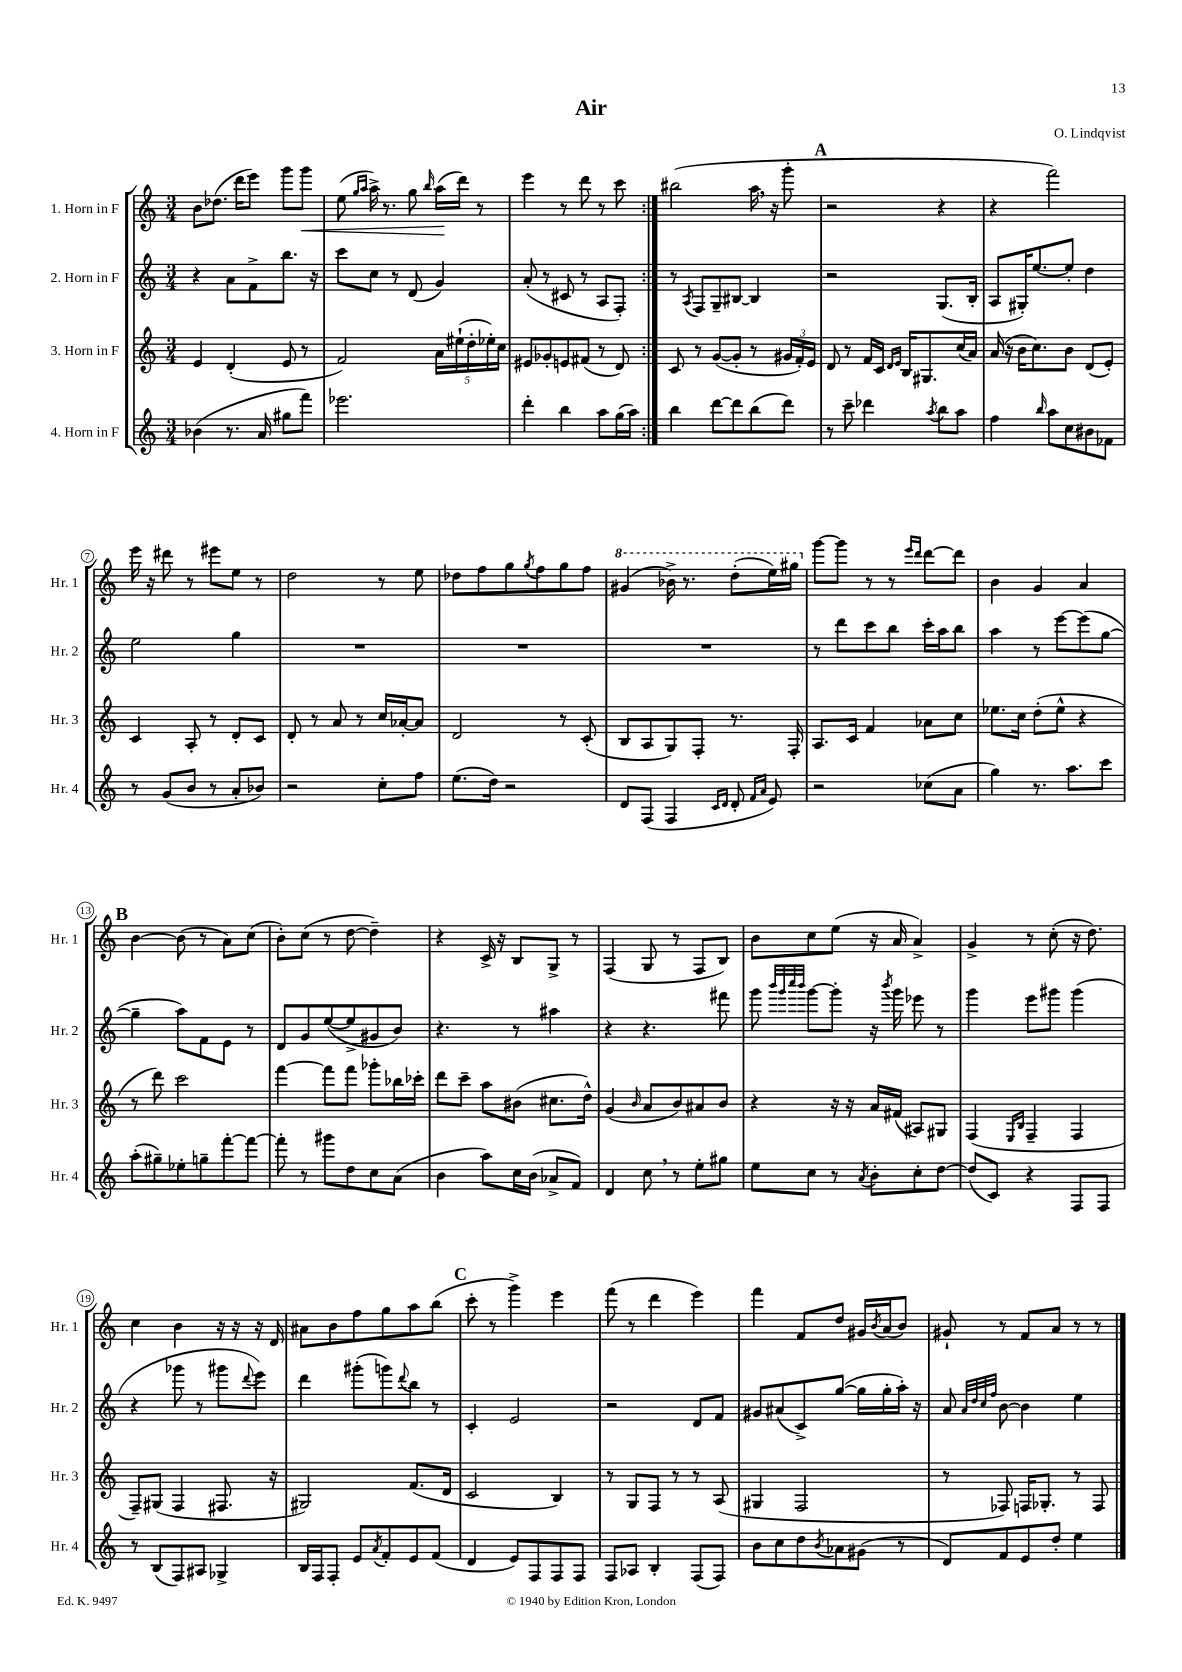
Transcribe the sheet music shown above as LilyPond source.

\header { title = "Air" composer = "O. Lindqvist" }
<<
\new StaffGroup <<
\new Staff = "s0" \with { instrumentName = "1. Horn in F" shortInstrumentName = "Hr. 1" } {
    \clef treble \key c \major \numericTimeSignature \time 3/4
    \repeat volta 2 { b'8 des''8.( d'''16 e'''8) g'''8 g'''8\< |
    e''8( \grace { g''16 a''16 } a''16->) r8. g''8 \grace { b''16 } a''16\!( d'''16) r8 |
    e'''4 r8 d'''8 r8 c'''8 | }
    bis''2( a''16 \breathe r16 g'''8-. |
    \mark \markup { \bold "A" } r2 r4 |
    r4 f'''2) |
    e'''16 r16 dis'''8 r8 eis'''8 e''8 r8 |
    d''2 r8 e''8 |
    des''8 f''8 g''8 \acciaccatura { g''8 } f''8 g''8 f''8 |
    \ottava #1 gis''4( bes''16->) r8. d'''8-.( e'''16) gis'''16 \ottava #0 |
    g'''8~ g'''8 r8 r8 \grace { e'''16 d'''16 } d'''8~ d'''8 |
    b'4 g'4 a'4 |
    \mark \markup { \bold "B" } b'4~ b'8( r8 a'8) c''8( |
    b'8-.) c''8( r8 d''8~ d''4--) |
    r4 c'16-> r16 b8 g8-> r8 |
    f4( g8 r8 f8 b8) |
    b'8 c''8 e''8( r16 a'16 a'4->) |
    g'4-> r8 c''8-.( r16 d''8.) |
    c''4 b'4 r16 r16 r16 d'16 |
    ais'8 b'8 f''8 g''8 a''8 b''8( |
    \mark \markup { \bold "C" } c'''8-. r8 g'''4->) e'''4 |
    f'''8( r8 d'''4 e'''4) |
    f'''4 f'8 d''8 gis'16 \acciaccatura { b'8 } a'16( b'8) |
    gis'8-! r8 f'8 a'8 r8 r8 \bar "|." |
}
\new Staff = "s1" \with { instrumentName = "2. Horn in F" shortInstrumentName = "Hr. 2" } {
    \clef treble \key c \major \numericTimeSignature \time 3/4
    \repeat volta 2 { r4 a'8 f'8-> b''8. r16 |
    c'''8 c''8 r8 d'8( g'4) |
    a'8-.( r8 cis'8 r8 a8 f8-.) | }
    r8 \acciaccatura { a8 } f8 g8-- bis8~ bis4 |
    \mark \markup { \bold "A" } r2 g8.( b16-. |
    a8 gis16-.) e''8.~ e''8-. d''4 |
    e''2 g''4 |
    R2. |
    R2. |
    R2. |
    r8 d'''8 c'''8 b''8 c'''16-. a''16 b''8 |
    a''4 r8 e'''8~ e'''8( g''8~ |
    \mark \markup { \bold "B" } g''4-- a''8) f'8 e'8 r8 |
    d'8 g'8 e''8~( e''8-> gis'8 b'8) |
    r4. r8 ais''4 |
    r4 r4. fis'''8 |
    g'''8 \grace { b'''32 g'''32 c''''32 b'''32 } g'''8~ g'''8-. r16 \acciaccatura { b'''8 } g'''16 ees'''8 r8 |
    g'''4 e'''8 gis'''8 gis'''4( |
    r4 ges'''8 r8 gis'''8 \appoggiatura { d'''8 } e'''8) |
    d'''4 gis'''8-.( g'''8) \appoggiatura { d'''8 } b''8 r8 |
    \mark \markup { \bold "C" } c'4-. e'2 |
    r2 d'8 f'8 |
    gis'8 ais'8( c'8->) g''8~( g''16 g''16-. a''16-.) r16 |
    a'8 \grace { a'32 d''32 c''32 f''32 } b'8~ b'4 e''4 \bar "|." |
}
\new Staff = "s2" \with { instrumentName = "3. Horn in F" shortInstrumentName = "Hr. 3" } {
    \clef treble \key c \major \numericTimeSignature \time 3/4
    \repeat volta 2 { e'4 d'4-.( e'8 r8 |
    f'2) \tuplet 5/4 { a'16 eis''16-!( d''16-. ees''16-.) c''16 } |
    eis'8 ges'8-. e'8 fis'8( r8 d'8) | }
    c'8 r8 g'8~( g'8-. r8 \tuplet 3/2 { gis'16 f'16-.) e'16 } |
    \mark \markup { \bold "A" } d'8 r8 f'16 c'16 \grace { d'16 e'16 } b16 gis8. c''16( a'16) |
    a'16( r16 b'16 c''8.) b'8 d'8( e'8-.) |
    c'4 a8-. r8 d'8-. c'8 |
    d'8-. r8 a'8 r8 c''16 aes'16~-. aes'8 |
    d'2 r8 c'8-.( |
    b8 a8 g8) f8-. r8. f16-. |
    a8. c'16 f'4 aes'8 c''8 |
    ees''8. c''16 d''8-.( ees''8-^ r4 |
    \mark \markup { \bold "B" } r8 d'''8) c'''2 |
    f'''4~ f'''8 f'''8 ges'''8-. bes''16 ces'''16-. |
    d'''8 c'''8-- a''8 bis'8( cis''8. d''16-^) |
    g'4( \grace { b'16 } a'8 b'8) ais'8 b'8 |
    r4 r16 r16 a'16 fis'16( ais8) gis8 |
    f4( \grace { e16 b16 } f4-- f4 |
    f8--) gis8( f4 fis8. r16 |
    gis2) f'8.( d'16 |
    \mark \markup { \bold "C" } c'2 b4) |
    r8 g8 f8 r8 r8 a8( |
    gis4 f2 |
    r8 fes8) f16 ges8.-. r8 f8 \bar "|." |
}
\new Staff = "s3" \with { instrumentName = "4. Horn in F" shortInstrumentName = "Hr. 4" } {
    \clef treble \key c \major \numericTimeSignature \time 3/4
    \repeat volta 2 { bes'4( r8. a'16 gis''8 f'''8) |
    ees'''2. |
    d'''4-. b''4 a''8 g''16( a''16) | }
    b''4 d'''8~ d'''8 b''8( d'''8) |
    \mark \markup { \bold "A" } r8 c'''8-- des'''4 \acciaccatura { a''8 } b''8 a''8 |
    f''4 \grace { b''16 } a''8 c''8 bis'8 fes'8 |
    r8 g'8( b'8 r8 a'8-. bes'8) |
    r2 c''8-. f''8 |
    e''8.( d''16) r2 |
    d'8 f8( f4 \grace { c'16 d'16 } d'8-. \grace { f'16 a'16 } e'8) |
    r2 ces''8( a'8 |
    g''4) r8. a''8. c'''8 |
    \mark \markup { \bold "B" } a''8-.( gis''8--) ees''8-. g''8-- f'''8~-. f'''8~ |
    f'''8-. r8 gis'''8 d''8 c''8 a'8( |
    b'4 a''8) c''16 b'16( aes'8-> f'8) |
    d'4 c''8 \breathe r8 e''8-. gis''8 |
    e''8 c''8 r8 \acciaccatura { a'8 } b'8-. c''8-. d''8~ |
    d''8( c'8) r4 f8 f8 |
    r8 b8( f8) ais8 ges4-> |
    b16 f16 f8-. e'8 \acciaccatura { a'8 } f'8-. e'8 f'8( |
    \mark \markup { \bold "C" } d'4 e'8) f8 f8 f8 |
    f8 aes8 b4-. f8( f8) |
    b'8 c''8 d''8 \acciaccatura { b'8 } aes'8 gis'8( r8 |
    d'8) f'8 e'8 d''8-. e''4 \bar "|." |
}
>>
>>
\layout { \context { \Score \override BarNumber.stencil = #(make-stencil-circler 0.1 0.3 ly:text-interface::print) } }
